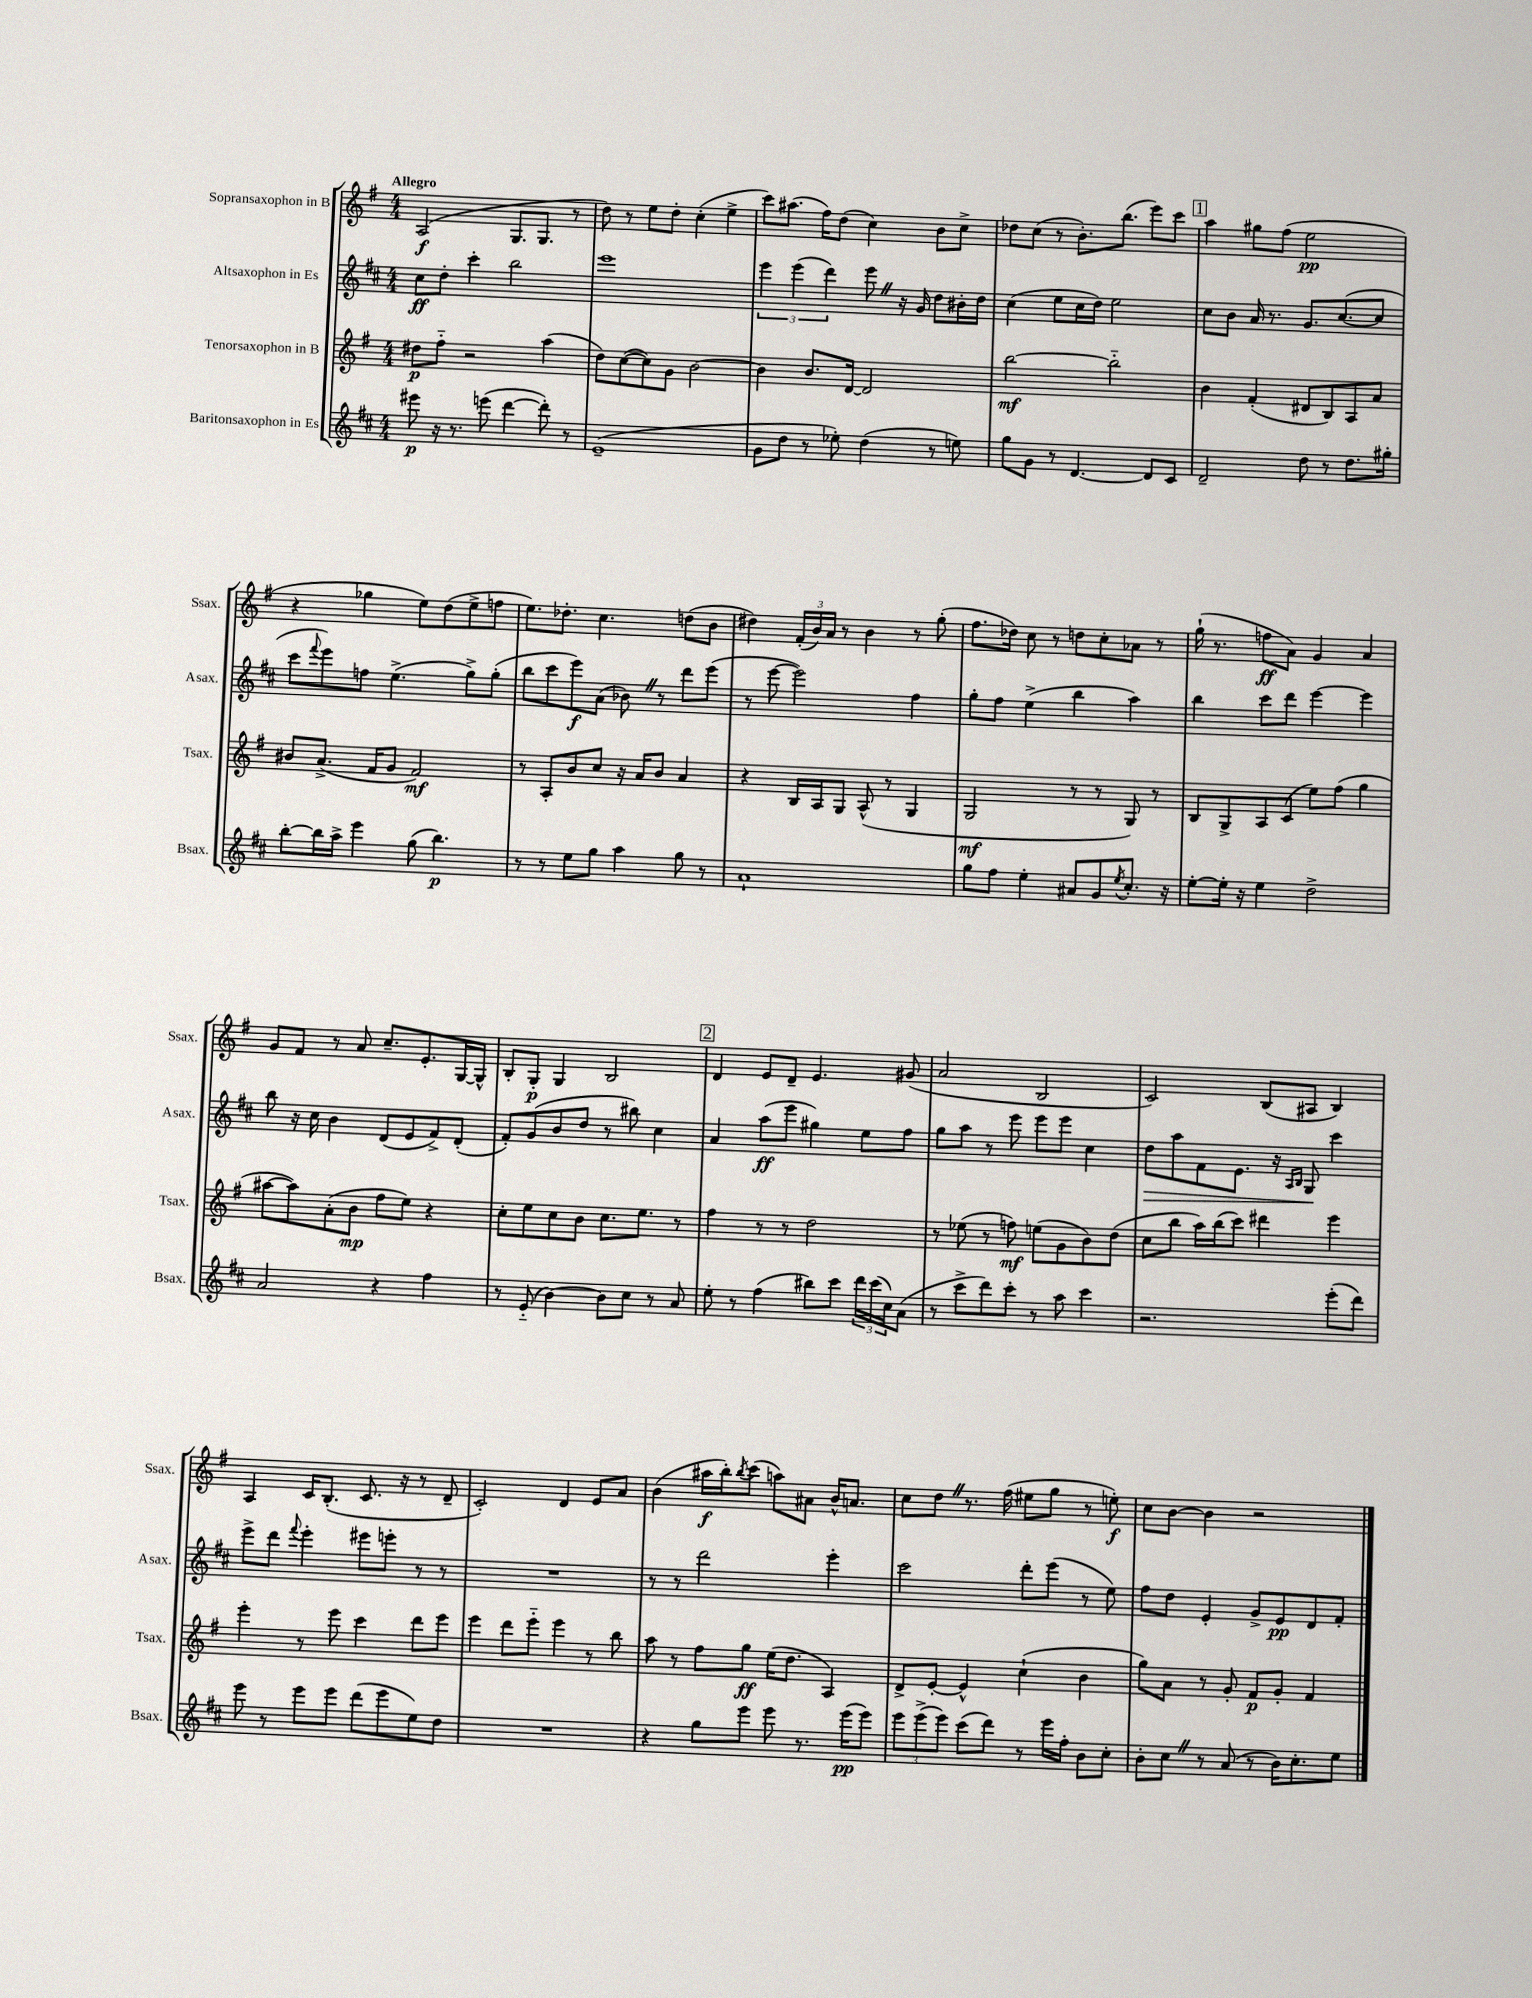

**kern	**kern	**kern	**kern
*staff4	*staff3	*staff2	*staff1
*clefG2	*clefG2	*clefG2	*clefG2
*k[f#c#]	*k[f#]	*k[f#c#]	*k[f#]
*M4/4	*M4/4	*M4/4	*M4/4
8eee#\	8dd#\L	8cc#\L	(2A/
16r	8ff#'~\J	8dd'\J	.
8.r	.	.	.
.	2r	4ccc#'\	.
(8eee\	.	.	.
[4ddd\	.	2bb\	8.G/L
.	.	.	8.G/J
8ddd'\])	(4aa\	.	.
8r	.	.	8r
=	=	=	=
(1e~	8dd\L)	1eee	8dd\)
.	([8cc\	.	8r
.	8cc\])	.	8ee\L
.	8g\J	.	8dd'\J
.	[2b\	.	(4cc'\
.	.	.	4ee^\
=	=	=	=
8g\L	4b\]	6eee\	8ccc\L)
8dd\J	.	.	(8.aa#\J
.	.	(6eee\	.
8r	8.b/L	.	.
.	.	.	16ff#\LK)
.	.	6ddd\)	.
8ee-'\)	.	.	(8dd\J
.	[16d/Jk	.	.
(4dd\	2d/]	8eee\	4cc\)
.	.	16r	.
.	.	16g/	.
8r	.	8dd\L	8b\L
8ee\)	.	16b#'\L	8cc^\J
.	.	16dd\JJ	.
=	=	=	=
8gg\L	[2bb\	(4cc#\	8dd-\L
8g\J	.	.	(8cc\J
8r	.	8ee\L	8r
[4.d/	.	16cc#\L	8.b'\L)
.	.	16dd\JJ)	.
.	2bb'~\]	2ee\	.
.	.	.	(8.bb\J
8d/]L	.	.	8eee\L)
8c#/J	.	.	8ccc\J
=	=	=	=
2d~/	4b\	8cc#\L	4aa\
.	.	8b\J	.
.	(4f#'/	16a/	8gg#\L
.	.	8.r	.
.	.	.	(8ff#\J
8dd\	8d#/L	8.g/L	2ee\
8r	8B/)	.	.
.	.	([8.cc#/	.
8.dd\L	8A/	.	.
.	8a/J	8cc#/]J	.
16gg#'\Jk	.	.	.
=	=	=	=
[8bb'\L	8b#/L	8ccc#\L	4r
.	.	8qqfff#/	.
16bb\]L	(8.a^/J	8eee\)	.
16aa^\JJ	.	.	.
4eee\	.	8ff\J	4gg-\
.	16f#/LK	.	.
.	8g/J	(4.ee^\	.
(8gg\	2f#/)	.	8ee\L)
4.bb\)	.	.	(8dd\
.	.	8gg^\L)	8ee^\
.	.	(8gg'\J	8ff\J
=	=	=	=
8r	8r	8bb\L	8.ee\L)
8r	8A'/L	8ccc#\	.
.	.	.	8.dd-'\J
8ee\L	8b/	8eee\)	.
8gg\J	8cc/J	(8a\J	4.cc\
4aa\	16r	8b-\)	.
.	16a/LK	.	.
.	8b/J	8r	.
8gg\	4a/	8ddd\L	(8dd\L
8r	.	(8eee\J	8b\J
=	=	=	=
1a`	4r	8r	4dd#\)
.	.	[8eee\	.
.	16B/LL	2eee\])	(24f#'/LL
.	.	.	24b/)
.	16A/J	.	.
.	.	.	24a/JJ
.	8G/J	.	8r
.	(8A^^/	.	4b\
.	8r	.	.
.	4G/	4ff#\	8r
.	.	.	(8gg'\
=	=	=	=
8gg\L	2G/	8gg'\L	8.ff#\L
8ff#\J	.	8ff#\J	.
.	.	.	16dd-\Jk)
4ee'\	.	(4ee^\	8cc\
.	.	.	8r
8a#/L	8r	4bb\	8dd\L
8g/	8r	.	8cc'\
8qee/	.	.	.
8.cc#'/J	8G/)	4aa\)	8a-\J
.	8r	.	8r
16r	.	.	.
=	=	=	=
[8ee'\L	8B/L	4bb\	(16gg`\
.	.	.	8.r
16ee'\]Jk	8G^/	.	.
16r	.	.	.
4ee\	8A/	8ccc#\L	8ff\L
.	(8c/J	8ddd\J	8a\J)
2dd^\	8ee\L)	[4eee\	4g/
.	(8ff#\J	.	.
.	4gg\	4eee\]	4a/
=	=	=	=
2a/	[8aa#\L	8bb\	8g/L
.	8aa#\])	16r	8f#/J
.	.	16cc#\	.
.	(8a'\	4b\	8r
.	8b\J	.	8a/
4r	8ff#\L	(8d/L	8.cc~/L
.	8ee\J)	8e/	.
.	.	.	8.e'/
4ff#\	4r	8f#^/)	.
.	.	(8d'/J	[16G/L
.	.	.	16G^^/]JJ
=	=	=	=
8r	8cc'\L	8f#'/L)	8B'/L
(8e'~/	8ee\	(8g/	8G'/J
[4b\)	8cc\	8b/	4G/
.	8b\J	8dd/J	.
8b\]L	8.cc\L	8r	2B/
8cc#\J	.	8bb#\)	.
.	8.ee\J	.	.
8r	.	4cc#\	.
8a/	8r	.	.
=	=	=	=
8ee'\	4ff#\	4a/	4d/
8r	.	.	.
(4ff#\	8r	(8aa\L	8e/L
.	8r	8eee\J	8d~/J
8bb#\L)	2dd\	4gg#\)	4.e/
8ccc#\J	.	.	.
24ddd\LL	.	8ee\L	.
(24ccc#\	.	.	.
24cc#\J)	.	.	.
(8a\J	.	8ff#\J	(8g#/
=	=	=	=
8r	8r	8gg\L	2a/
8ccc#^\L	(8ee-\	8aa\J	.
8ddd\)	8r	8r	.
8ccc#'\J	8ff\)	8eee\	.
8r	(8ee\L	8eee\L	2B/
8aa\	8g\	8eee\J	.
4ccc#\	8b\)	4cc#\	.
.	(8dd\J	.	.
=	=	=	=
2.r	8cc\L	8dd\L	2c/)
.	8bb\J	8aa\	.
.	16aa\LL)	8f#\	.
.	(16bb\J	.	.
.	8ccc\J)	8.e\J	.
.	4ddd#\	.	(8B/L
.	.	16r	.
.	.	16qqA/LL	.
.	.	16qqB/JJ	.
.	.	8G/	8A#/J
(8eee'\L	4eee\	4ccc#\	4B/)
8ddd\J)	.	.	.
=	=	=	=
8eee\	4eee'\	8eee^\L	4A/
8r	.	8ddd\J	.
.	.	8qqfff#/	.
8eee\L	8r	4eee'\	16c/LK
.	.	.	(8.B'/J
8eee\J	8eee\	.	.
(8ddd\L	4ccc\	8eee#\L	8.c/
8eee\	.	8eee'\J	.
.	.	.	16r
8ee\)	8ddd\L	8r	8r
8dd\J	8eee\J	8r	8d~/
=	=	=	=
1r	4eee\	1r	2c'/)
.	8ddd\L	.	.
.	8eee'~\J	.	.
.	4eee\	.	4d/
.	8r	.	8e/L
.	8bb\	.	8a/J
=	=	=	=
4r	8aa\	8r	(4b\
.	8r	8r	.
8gg\L	8ff#\L	2ddd\	16aa#\LL
.	.	.	16bb'\J)
.	.	.	8qbb/
8eee\J	8gg\J	.	(8ccc\J
8eee\	(16ee\LK	.	8aa\L)
.	8.dd\J	.	.
8.r	.	.	8a#\J
.	4A/)	4eee'\	16b^^/LK
(16eee\LK	.	.	8.a/J
8eee\J)	.	.	.
=	=	=	=
12eee\L	8d^/L	2ccc#\	8cc\L
(12eee^\	.	.	.
.	[8e'/J	.	8dd\J
12eee\J)	.	.	.
(8ccc#\L	4e^^/]	.	8.r
8ddd\J)	.	.	.
.	.	.	(16ff#\
8r	(4cc`\	8ddd'\L	8ee#\L
16eee\LL	.	(8eee\J	8gg\J
16ff#'\JJ	.	.	.
8b\L	4b\	8r	8r
8cc#'\J	.	8ee\)	8ee'\)
=	=	=	=
8b'\L	8gg\L)	8ff#\L	8cc\L
8cc#\J	8a\J	8dd\J	[8b\J
8r	8r	4e'/	4b\]
(8a/	8g'/	.	.
8r	8f#/L	8g^/L	2r
16b\LK)	8g'/J	8e/	.
8.cc#'\	.	.	.
.	4f#/	8d/	.
8ee\J	.	8f#'/J	.
==	==	==	==
*-	*-	*-	*-
